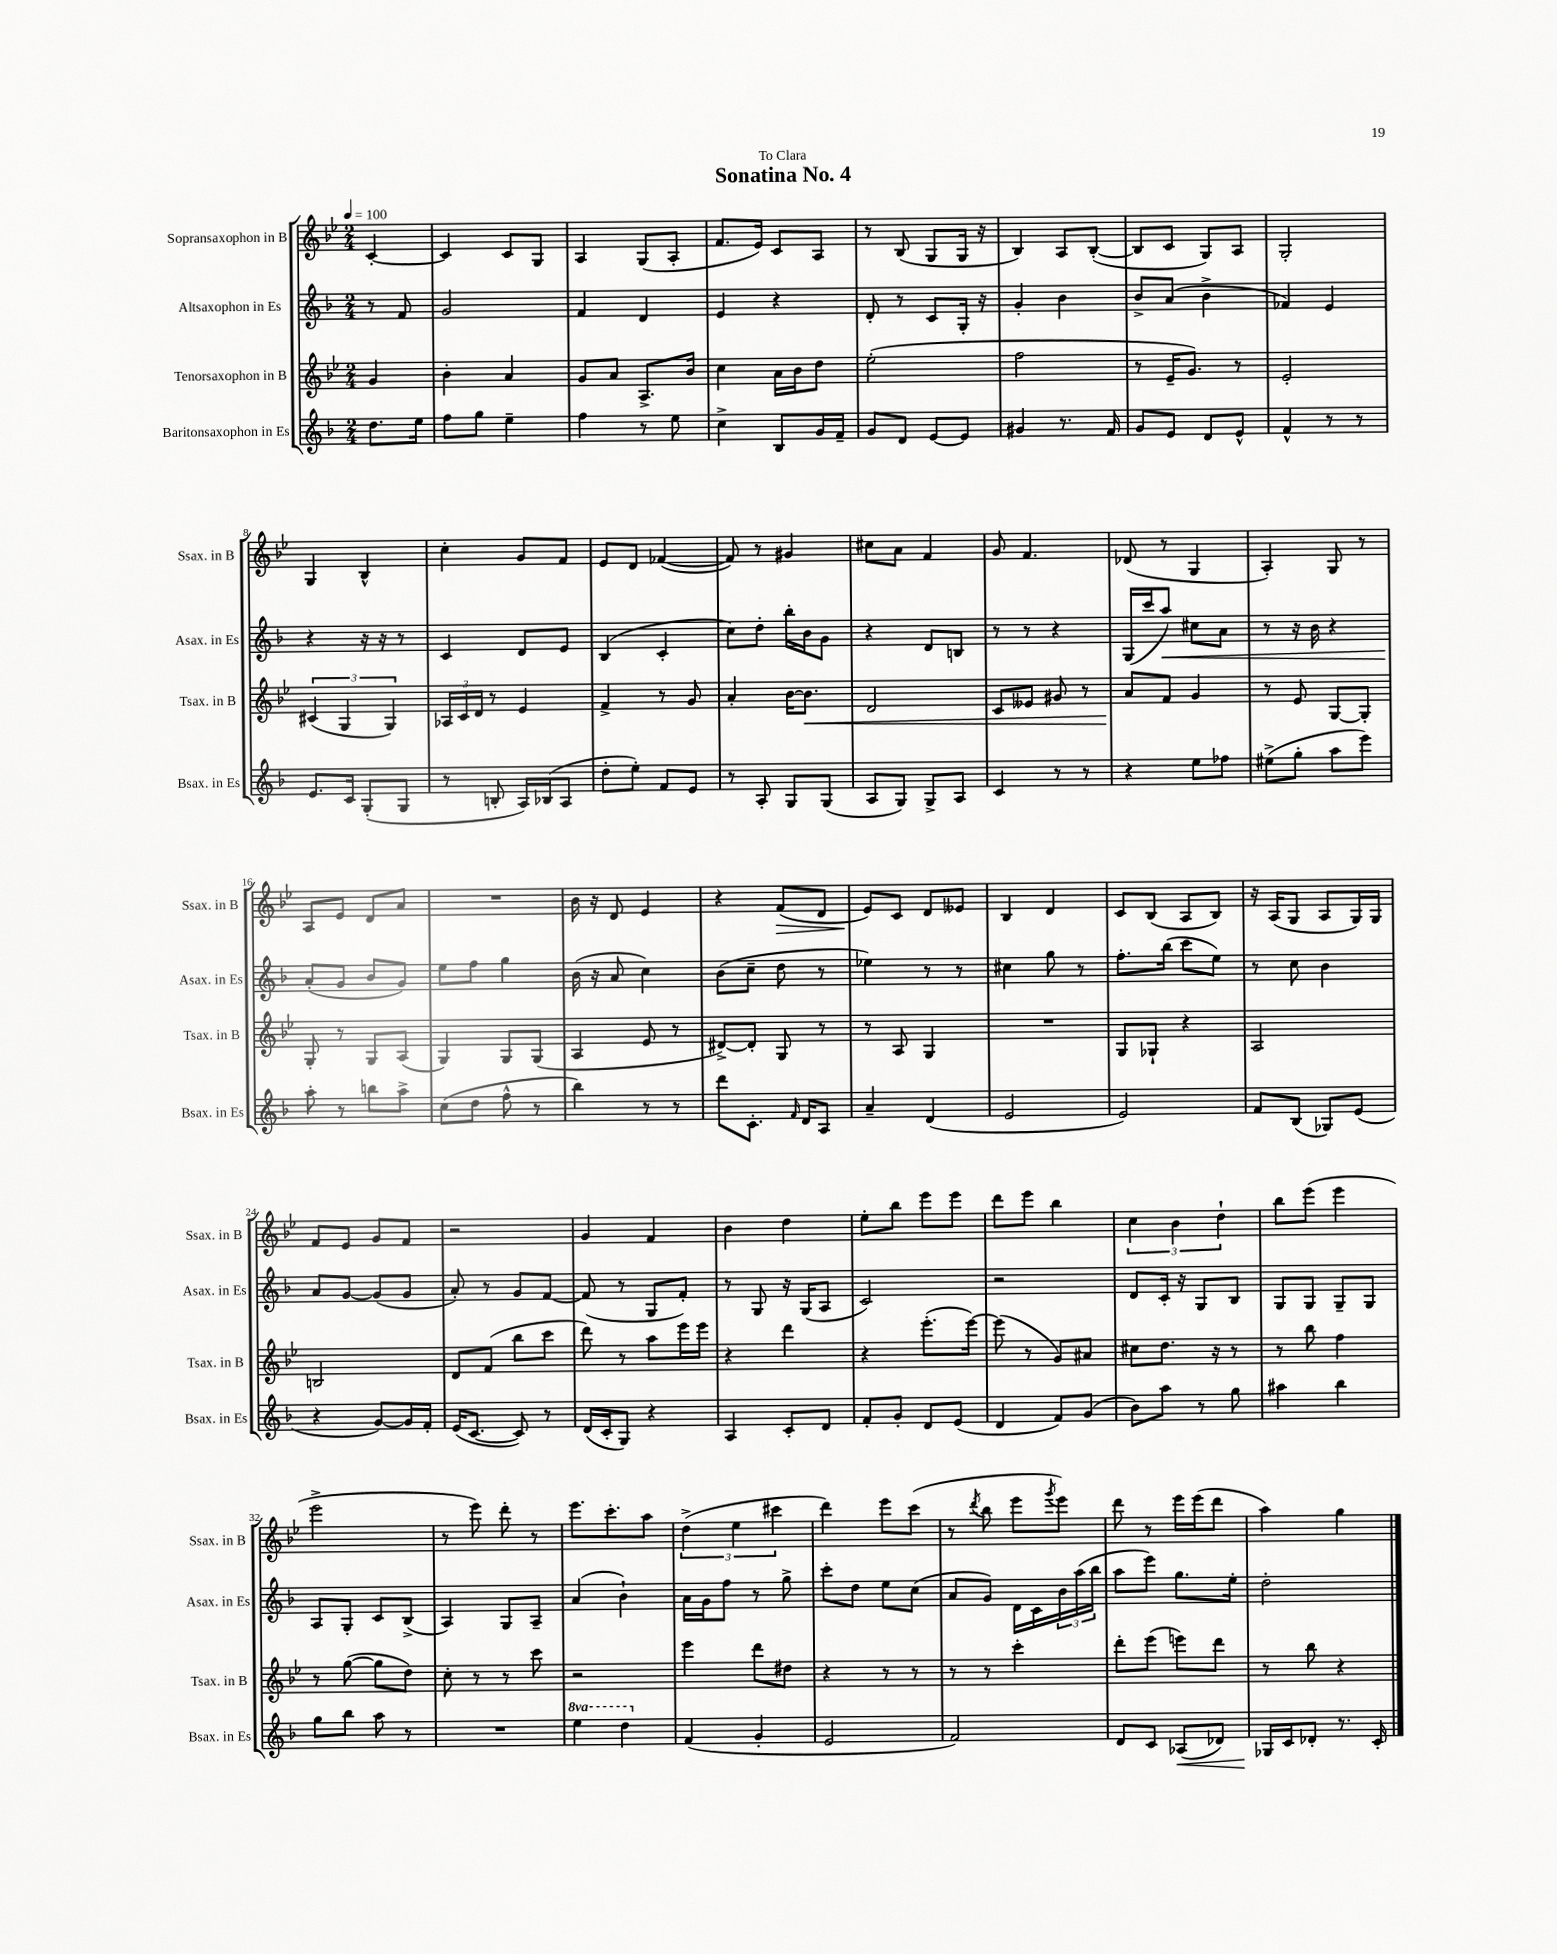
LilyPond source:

\header { title = "Sonatina No. 4" dedication = "To Clara" }
<<
\new StaffGroup <<
\new Staff = "s0" \with { instrumentName = "Sopransaxophon in B" shortInstrumentName = "Ssax. in B" } {
    \clef treble \key bes \major \numericTimeSignature \time 2/4 \partial 4 \tempo 4 = 100
    c'4~-. |
    c'4 c'8 g8 |
    a4 g8( a8-. |
    f'8. ees'16) c'8 a8 |
    r8 bes8( g8 g16 r16 |
    bes4) a8 bes8~-.( |
    bes8 c'8 g8) a8 |
    g2-. |
    g4 bes4-^ |
    c''4-. g'8 f'8 |
    ees'8 d'8 fes'4~( |
    fes'8) r8 gis'4 |
    cis''8 a'8 f'4 |
    g'8 f'4. |
    des'8( r8 g4 |
    a4-.) g8 r8 |
    a8 ees'8 d'8 a'8 |
    R2 |
    bes'16 r16 d'8 ees'4 |
    r4 f'8\>( d'8 |
    ees'8\!) c'8 d'8 eeses'8 |
    bes4 d'4 |
    c'8 bes8( a8 bes8) |
    r16 a16( g8 a8 g16) g16 |
    f'8 ees'8 g'8 f'8 |
    r2 |
    g'4 f'4 |
    bes'4 d''4 |
    ees''8-. bes''8 ees'''8 ees'''8 |
    d'''8 ees'''8 bes''4 |
    \tuplet 3/2 { c''4 bes'4 d''4-! } |
    bes''8 ees'''8( ees'''4 |
    ees'''2-> |
    r8 ees'''8) d'''8-. r8 |
    ees'''8. c'''8.-. a''8 |
    \tuplet 3/2 { d''4->( ees''4 cis'''4 } |
    d'''4) ees'''8 c'''8( |
    r8 \acciaccatura { d'''8 } bes''8 ees'''8 \acciaccatura { g'''8 } ees'''8) |
    d'''8 r8 ees'''16 ees'''16( d'''8 |
    a''4) g''4 \bar "|." |
}
\new Staff = "s1" \with { instrumentName = "Altsaxophon in Es" shortInstrumentName = "Asax. in Es" } {
    \clef treble \key f \major \numericTimeSignature \time 2/4 \partial 4
    r8 f'8 |
    g'2 |
    f'4 d'4 |
    e'4 r4 |
    d'8-. r8 c'8 g16-. r16 |
    g'4-. bes'4 |
    bes'8-> a'8( bes'4-> |
    fes'4) e'4 |
    r4 r16 r16 r8 |
    c'4 d'8 e'8 |
    bes4( c'4-. |
    c''8) d''8-. bes''16-. bes'16 g'8 |
    r4 d'8 b8 |
    r8 r8 r4 |
    g16( c'''16 a''8\<) cis''8 a'8 |
    r8 r16 bes'16 r4 |
    a'8-.\!( g'8 bes'8 g'8) |
    e''8 f''8 g''4 |
    bes'16( r16 a'8 c''4) |
    bes'8( c''8-- d''8 r8 |
    ees''4) r8 r8 |
    cis''4 g''8 r8 |
    f''8.-. bes''16( c'''8 e''8) |
    r8 c''8 bes'4 |
    a'8 g'8~ g'8( g'8 |
    a'8-.) r8 g'8 f'8~ |
    f'8( r8 g8 f'8-.) |
    r8 g8 r16 g16( a8 |
    c'2) |
    r2 |
    d'8 c'16-. r16 g8 bes8 |
    g8 g8 g8-- g8 |
    a8 g8-. c'8 bes8->( |
    a4) g8 a8-- |
    a'4( bes'4-!) |
    a'16 g'16 f''8 r8 g''8-> |
    c'''8-. d''8 e''8 c''8( |
    a'8 g'8) d'16 c'16 \tuplet 3/2 { bes'16 a''16( bes''16 } |
    a''8 e'''8) g''8. e''16-. |
    d''2-. \bar "|." |
}
\new Staff = "s2" \with { instrumentName = "Tenorsaxophon in B" shortInstrumentName = "Tsax. in B" } {
    \clef treble \key bes \major \numericTimeSignature \time 2/4 \partial 4
    g'4 |
    bes'4-. a'4 |
    g'8 a'8 a8.-> bes'16 |
    c''4 a'16 bes'16 d''8 |
    ees''2-.( |
    f''2 |
    r8 ees'16-- g'8.) r8 |
    ees'2-. |
    \tuplet 3/2 { cis'4( g4 g4) } |
    \tuplet 3/2 { aes16 c'16 d'16 } r8 ees'4 |
    f'4-> r8 g'8 |
    a'4-. bes'16~ bes'8.\< |
    d'2 |
    c'8 eeses'8 gis'8 r8 |
    a'8\! f'8 g'4 |
    r8 ees'8 g8~ g8-. |
    g8-. r8 g8 a8( |
    g4) g8 g8( |
    a4 ees'8 r8 |
    dis'8~->) dis'8-. g8 r8 |
    r8 a8 g4 |
    R2 |
    g8 ges8-! r4 |
    a2 |
    b2 |
    d'8 f'8( bes''8 c'''8 |
    d'''8) r8 a''8 ees'''16 ees'''16 |
    r4 d'''4 |
    r4 ees'''8.-.( ees'''16~) |
    ees'''8( r8 g'8) ais'8 |
    cis''8 d''8. r16 r8 |
    r8 bes''8 f''4 |
    r8 g''8~( g''8 d''8) |
    c''8-. r8 r8 c'''8 |
    r2 |
    ees'''4 d'''8 dis''8 |
    r4 r8 r8 |
    r8 r8 c'''4-. |
    d'''8-. ees'''8( e'''8) d'''8 |
    r8 bes''8 r4 \bar "|." |
}
\new Staff = "s3" \with { instrumentName = "Baritonsaxophon in Es" shortInstrumentName = "Bsax. in Es" } {
    \clef treble \key f \major \numericTimeSignature \time 2/4 \set Staff.ottavationMarkups = #ottavation-simple-ordinals \partial 4
    d''8. e''16 |
    f''8 g''8 e''4-- |
    f''4 r8 e''8 |
    c''4-> bes8 g'16 f'16-- |
    g'8 d'8 e'8~ e'8 |
    gis'4 r8. f'16 |
    g'8 e'8 d'8 e'8-^ |
    f'4-^ r8 r8 |
    e'8. c'16 g8-.( g8 |
    r8 b8-. a16) bes16( a8 |
    d''8-. e''8-.) f'8 e'8 |
    r8 a8-. g8 g8( |
    a8 g8) g8-> a8 |
    c'4 r8 r8 |
    r4 e''8 fes''8 |
    eis''8->( g''8-. a''8 e'''8) |
    a''8-. r8 b''8 a''8-> |
    c''8( d''8 f''8-^ r8 |
    bes''4) r8 r8 |
    d'''8 c'8.-. \grace { f'16 } d'16 a8 |
    a'4-- d'4( |
    e'2 |
    e'2) |
    f'8 bes8( ges8) e'8( |
    r4 g'8~) g'16 f'16-. |
    e'16( c'8.~ c'8) r8 |
    d'16( c'16-. g8) r4 |
    a4 c'8-. d'8 |
    f'8-. g'8-. d'8 e'8( |
    d'4 f'8) g'8( |
    bes'8) a''8 r8 g''8 |
    ais''4 bes''4 |
    g''8 bes''8 a''8 r8 |
    R2 |
    \ottava #1 e'''4 d'''4 \ottava #0 |
    f'4( g'4-. |
    e'2 |
    f'2) |
    d'8 c'8 aes8\<( des'8) |
    ges16\! c'16 des'8-. r8. c'16-. \bar "|." |
}
>>
>>
